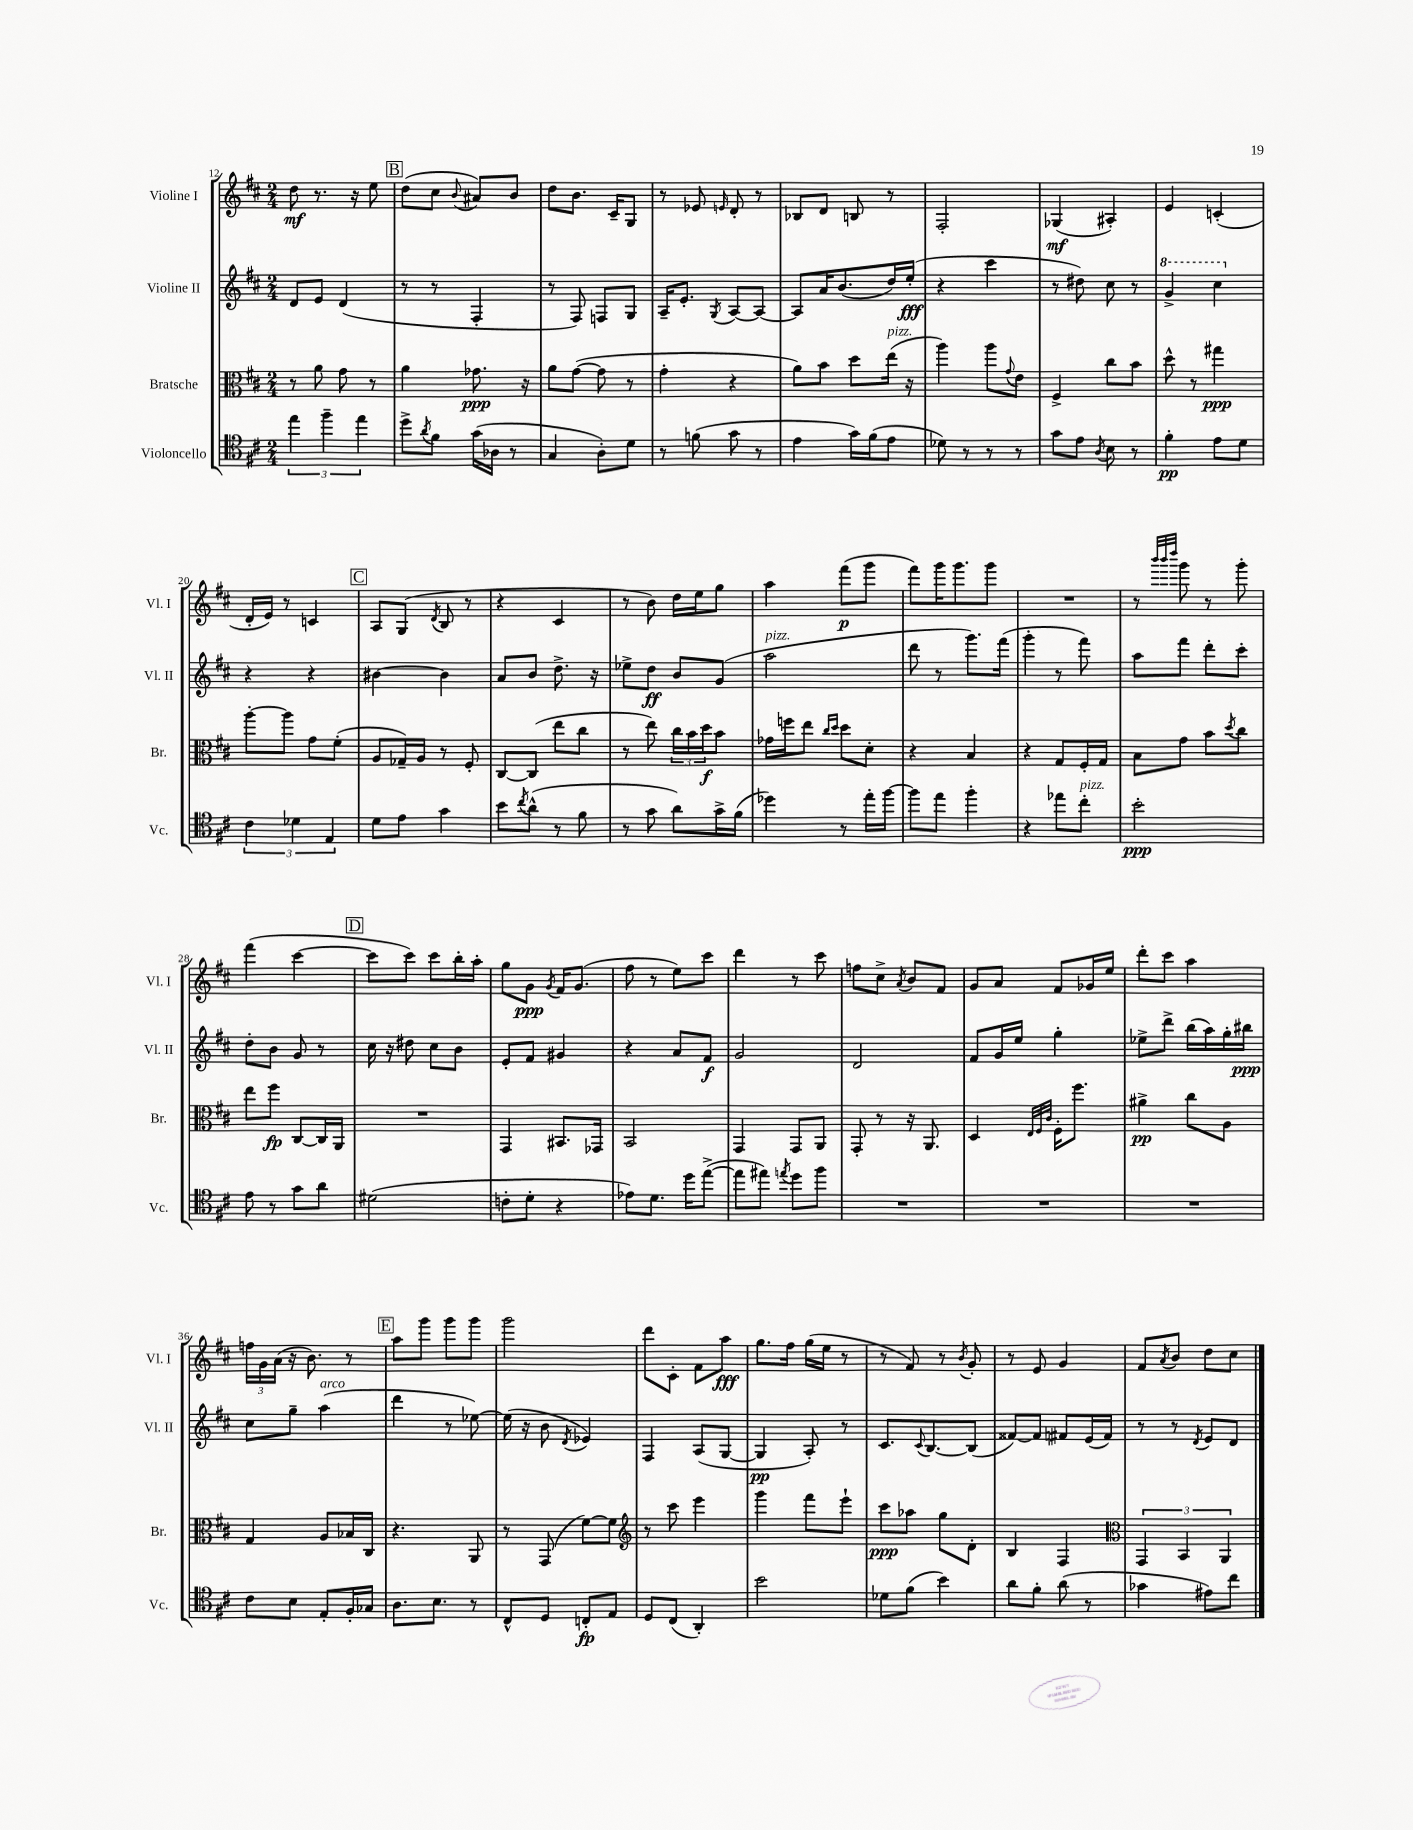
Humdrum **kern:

**kern	**kern	**kern	**kern
*staff4	*staff3	*staff2	*staff1
*clefC4	*clefC3	*clefG2	*clefG2
*k[f#c#]	*k[f#c#]	*k[f#c#]	*k[f#c#]
*M2/4	*M2/4	*M2/4	*M2/4
6ee	8r	8d	8dd
.	8a	8e	8.r
6ff#~	.	.	.
.	8g	(4d	.
.	.	.	16r
6ee	.	.	.
.	8r	.	8ee
=	=	=	=
8dd^	4a	8r	(8dd
8qa	.	.	.
8f#	.	8r	8cc#
.	.	.	8qqb
(16g	8.g-	4F#'	8a#)
16A-	.	.	.
8r	.	.	8b
.	16r	.	.
=	=	=	=
4G	8a	8r	8dd
.	([8g	8F#)	8.b
8A')	8g]	8F	.
.	.	.	16c#~
8d	8r	8G	8G
=	=	=	=
8r	4g'	16A~	8r
.	.	8.e'	.
(8f	.	.	8e-
.	.	8qG	16qqe
8g	4r	[8A	8d'
8r	.	8A_	8r
=	=	=	=
4e	8a)	8A]	8B-
.	8b	16a	8d
.	.	(8.b	.
16g)	8dd	.	8B
(16f#	.	.	.
8e	(16ee	16dd)	8r
.	16r	(16ee'	.
=	=	=	=
8d-)	4aa)	4r	2F#'
8r	.	.	.
8r	8aa	4ccc#	.
.	8qqg	.	.
8r	8e	.	.
=	=	=	=
8g	4F#^	8r	(4G-
8e	.	8dd#)	.
8qA	.	.	.
8B	8cc#	8cc#	4A#')
8r	8b	8r	.
=	=	=	=
4f#'	8dd^^	4gg^	4e
.	8r	.	.
8e	4gg#	4ccc#	(4c'
8d	.	.	.
=	=	=	=
6c#	[8aa'	4r	16d'
.	.	.	16e)
.	8aa]	.	8r
6d-	.	.	.
.	8g	4r	4c
6E	.	.	.
.	(8f#'	.	.
=	=	=	=
8d	8A	[4b#	8A
8e	16G-~)	.	(8G
.	16A	.	.
.	.	.	8qd
4g	8r	4b#]	8B
.	8F#'	.	8r
=	=	=	=
8b	[8C#	8a	4r
8qcc#	.	.	.
(8a^^	(8C#]	8b	.
8r	8ee	8.dd^	4c#
8f#	8cc#	.	.
.	.	16r	.
=	=	=	=
8r	8r	8ee-^	8r
8g	8ee)	8dd	8b)
8a)	24cc#	8b	16dd
.	24b	.	.
.	.	.	16ee
.	24dd	.	.
16g^	8b	(8g	8gg
(16f#	.	.	.
=	=	=	=
4dd-)	16g-	2aa	4aa
.	16ff	.	.
.	8ee	.	.
.	16qqcc#	.	.
.	16qqdd	.	.
8r	8dd	.	(8fff#
16ee'	8d'	.	8ggg
[16ff#	.	.	.
=	=	=	=
8ff#]	4r	8ddd	8fff#)
8ee	.	8r	16ggg
.	.	.	8.ggg
4ff#'	4B	8.ggg)	.
.	.	.	8ggg
.	.	(16fff#	.
=	=	=	=
4r	4r	4ggg'	2r
8ee-	8G	8r	.
8cc#'	16F#'	8fff#)	.
.	16G	.	.
=	=	=	=
2b'	8B	8aa	8r
.	.	.	32qqbbb
.	.	.	32qqbbb
.	.	.	32qqdddd
.	8g	8fff#	8ggg
.	8b	8ddd'	8r
.	8qdd	.	.
.	8cc#	8ccc#'	8ggg'
=	=	=	=
8e	8ee	8dd'	(4fff#
8r	8ff#	8b	.
8g	[8C#	8g	[4ccc#
8a	16C#]	8r	.
.	16AA	.	.
=	=	=	=
(2d#	2r	16cc#	8ccc#]
.	.	16r	.
.	.	8dd#	8ccc#)
.	.	8cc#	8ccc#
.	.	8b	16bb'
.	.	.	16aa'
=	=	=	=
8c'	4GG	8e'	8gg
8d'	.	8f#	8g
.	.	.	8qg
4r	8.BB#	4g#	16f#
.	.	.	(8.g
.	16GG-	.	.
=	=	=	=
8e-)	2BB	4r	8ff#
8.d	.	.	8r
.	.	8a	8ee)
16dd	.	.	.
([8ee^	.	8f#	8ccc#
=	=	=	=
8ee]	4GG	2g	4ddd
8ee#)	.	.	.
8qee	.	.	.
8dd	8GG	.	8r
8ff#	8AA	.	8ccc#
=	=	=	=
2r	8GG'	2d	8ff
.	8r	.	8cc#^
.	.	.	8qa
.	16r	.	8b
.	8.AA	.	.
.	.	.	8f#
=	=	=	=
2r	4D	8f#	8g
.	.	16g	8a
.	.	16ee	.
.	32qqE	.	.
.	32qqF#	.	.
.	32qqc#	.	.
.	16F#'	4gg'	8f#
.	8.ff#	.	.
.	.	.	16g-
.	.	.	16ee
=	=	=	=
2r	4a#^	8ee-^	8ddd'
.	.	8ddd^	8ccc#
.	8cc#	(16bb	4aa
.	.	16aa)	.
.	8A	16gg'	.
.	.	16bb#	.
=	=	=	=
8c#	4G	8cc#	24ff
.	.	.	24g
.	.	.	(24a
8B	.	8gg~	16r
.	.	.	8.b)
8E'	8A	(4aa	.
16F#'	16B-	.	8r
16G-	16C#	.	.
=	=	=	=
8.A	4.r	4ddd	8aa
.	.	.	8ggg
8.B	.	.	.
.	.	8r	8ggg
8r	8AA	[8ee-)	8ggg
=	=	=	=
8C#^^	8r	(16ee-]	2ggg
.	.	16r	.
8D	(8GG	8b	.
.	.	8qd	.
8C'	[8f#)	4e-)	.
8E	8f#]	.	.
=	=	=	=
*	*clefG2	*	*
8D	8r	4F#	8ddd
(8C#	8ccc#	.	8c#'
4AA')	4eee	(8A	8f#
.	.	[8G	8aa
=	=	=	=
2b	4ggg	4G]	8.gg
.	.	.	16ff#
.	8fff#	8A')	(16gg
.	.	.	16ee
.	8eee`	8r	8r
=	=	=	=
8d-	8ccc#	8.c#	8r
(8f#	8aa-	.	8f#)
.	.	8qqc#	.
.	.	[8.B	.
4b)	8gg	.	8r
.	.	.	8qb
.	8d'	(8B]	8g'
=	=	=	=
8a	4B	[8f##)	8r
8f#'	.	8f##]	8e
(8a	4F#	8f#	4g
8r	.	(16e	.
.	.	16f#)	.
=	=	=	=
*	*clefC3	*	*
4g-	6GG	8r	8f#
.	.	.	8qa
.	.	8r	8b
.	6BB	.	.
.	.	8qd	.
8e#)	.	8e	8dd
.	6AA	.	.
8cc#	.	8d	8cc#
==	==	==	==
*-	*-	*-	*-
